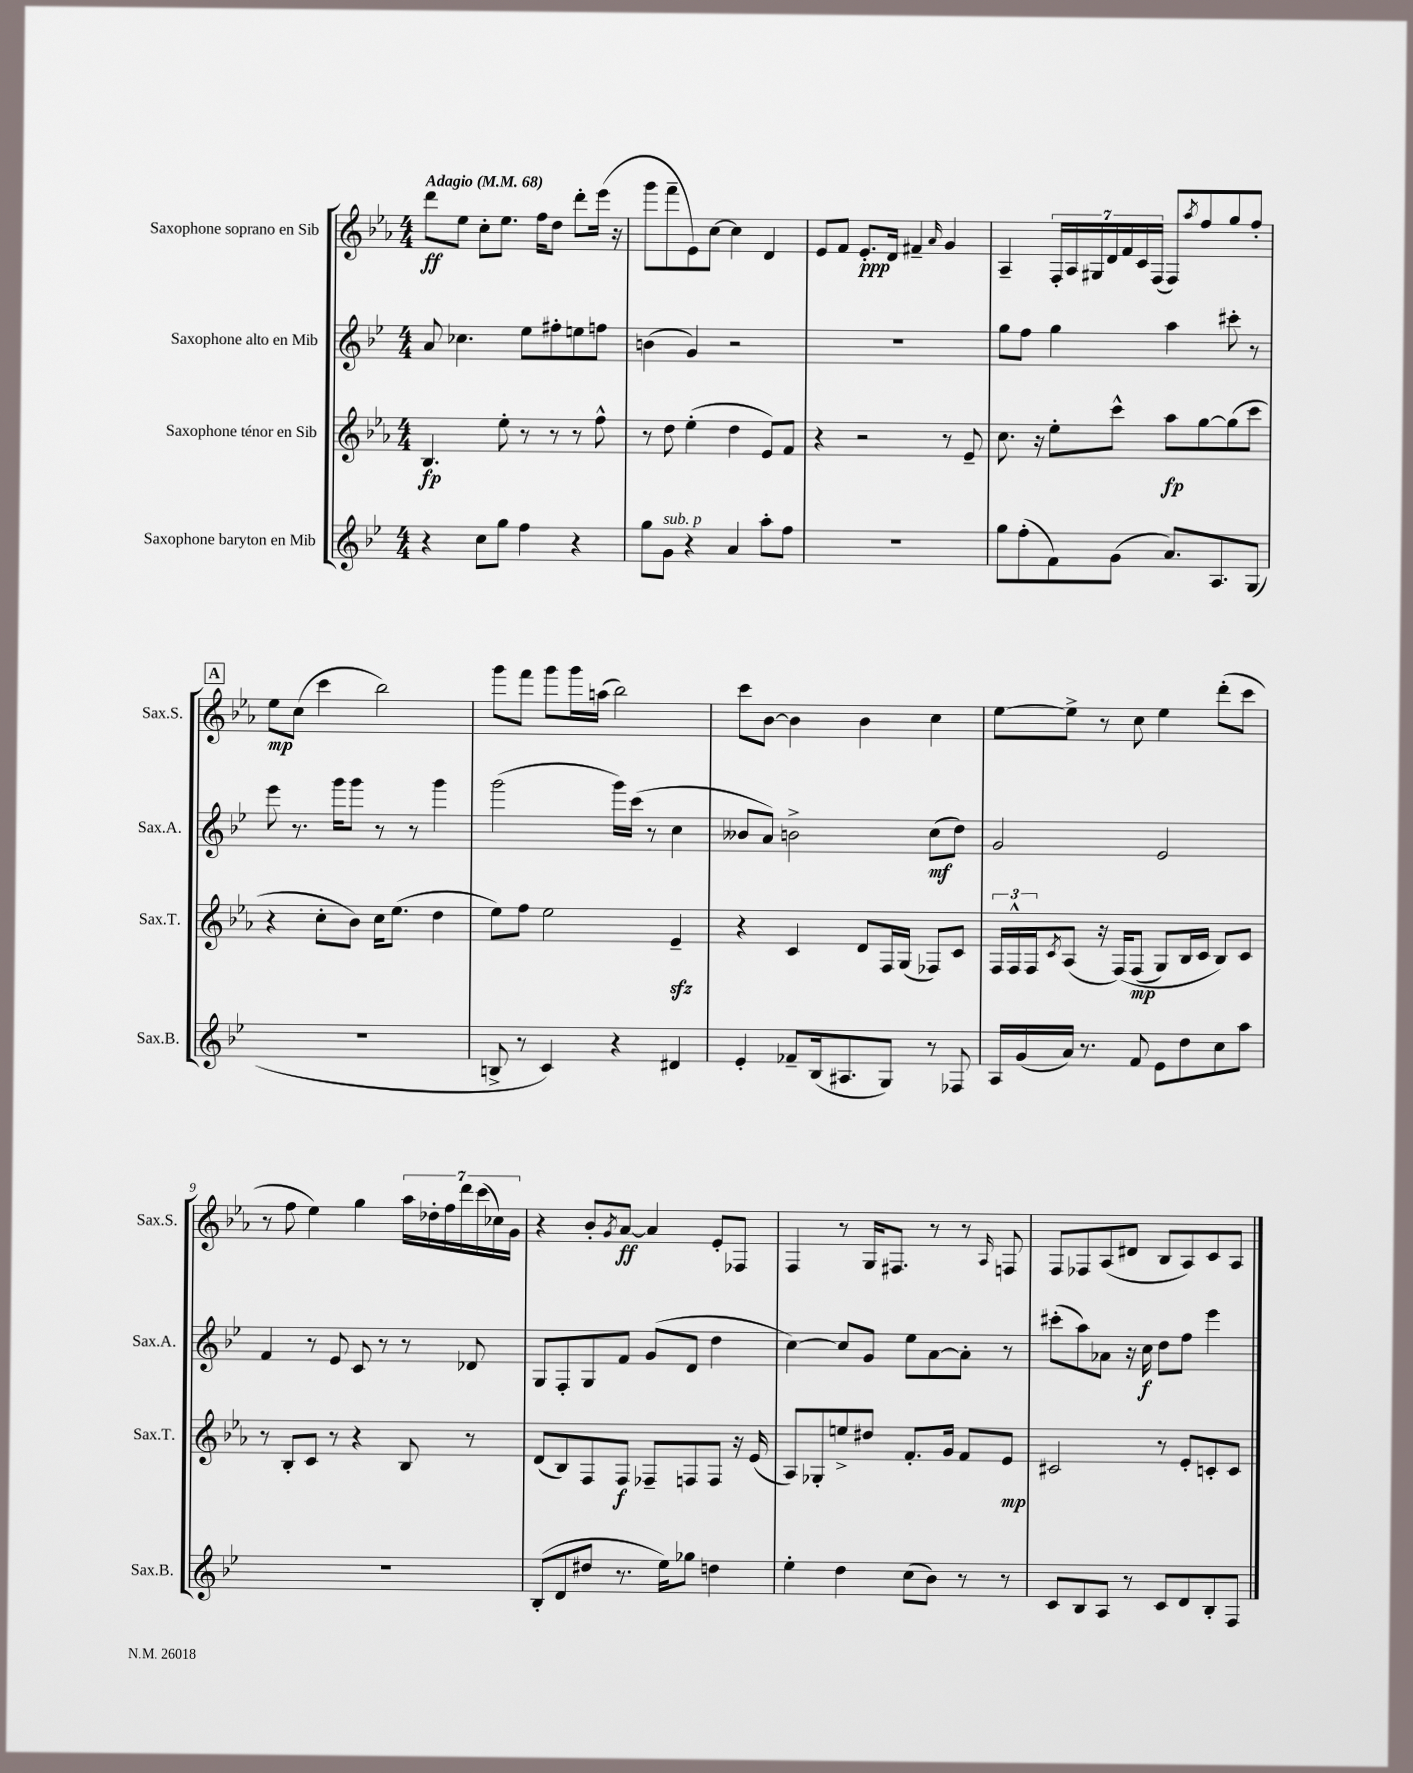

**kern	**kern	**kern	**kern
*staff4	*staff3	*staff2	*staff1
*clefG2	*clefG2	*clefG2	*clefG2
*k[b-e-]	*k[b-e-a-]	*k[b-e-]	*k[b-e-a-]
*M4/4	*M4/4	*M4/4	*M4/4
*MM68	*MM68	*MM68	*MM68
4r	4.B-	8a	8ddd
.	.	4.cc-	8ee-
8cc	.	.	8cc'
8gg	8ee-'	.	8.ee-
4ff	8r	8ee-	.
.	.	.	16ff
.	8r	8ff#'	8dd
4r	8r	8ee	8ddd'
.	8ff^^	8ff	(16eee-
.	.	.	16r
=	=	=	=
8gg	8r	(4b	8ggg
8g	8dd	.	8fff~
4r	(4ee-'	4g)	8e-)
.	.	.	[8cc
4a	4dd	2r	4cc]
8aa'	8e-)	.	4d
8ff	8f	.	.
=	=	=	=
1r	4r	1r	8e-
.	.	.	8f
.	2r	.	8.e-'
.	.	.	16d
.	.	.	4f#~
.	.	.	16qqa-
.	8r	.	4g
.	8e-~	.	.
=	=	=	=
8gg	8.cc	8gg	4A-~
(8ff'	.	8ff	.
.	16r	.	.
8f)	8ee-'	4gg	28F'
.	.	.	28A-
.	.	.	28G#
.	.	.	28d
(8g	8ccc^^	.	.
.	.	.	28f
.	.	.	28c
.	.	.	(28F
8.a)	8aa-	4aa	8F)
.	.	.	8qaa-
.	[8gg	.	8ff
8.A	.	.	.
.	(8gg]	8ccc#'	8gg
(8G	8ccc	8r	8ff'
=	=	=	=
1r	4r	8eee-	8ee-
.	.	8.r	(8cc
.	8cc'	.	4ccc
.	.	16ggg	.
.	8b-)	8ggg	.
.	16cc	8r	2bb-)
.	(8.ee-	.	.
.	.	8r	.
.	4dd	4ggg	.
=	=	=	=
8B^	8ee-)	(2ggg	8ggg
8r	8ff	.	8fff
4c)	2ee-	.	8ggg
.	.	.	16ggg
.	.	.	(16aa
4r	.	16ggg)	2bb-)
.	.	(16ccc	.
.	.	8r	.
4d#	4e-~	4cc	.
=	=	=	=
4e-'	4r	8b--	8ccc
.	.	8a)	[8b-
8f-~	4c	2b^	4b-]
(16B-	.	.	.
8.A#	.	.	.
.	8d	.	4b-
8G)	16F	.	.
.	(16G	.	.
8r	8F-)	(8cc	4cc
8F-	8c	8dd)	.
=	=	=	=
16A	24F	2g	[8ee-
.	24F^^	.	.
(16g	.	.	.
.	24F	.	.
.	8qc	.	.
16a)	(8A-	.	8ee-^]
8.r	.	.	.
.	16r	.	8r
.	&(16F)	.	.
8f	(8F	.	8cc
8e-	8G)	2e-	4ee-
8dd	16B-	.	.
.	16c	.	.
8cc	8B-&)	.	(8ddd'
8aa	8c	.	8ccc
=	=	=	=
1r	8r	4f	8r
.	8B-'	.	8ff
.	8c	8r	4ee-)
.	8r	8e-	.
.	4r	8c	4gg
.	.	8r	.
.	8B-	8r	28aa-
.	.	.	28dd-'
.	.	.	28ff
.	.	.	28ddd
.	8r	8d-	.
.	.	.	(28ccc
.	.	.	28cc-)
.	.	.	28g
=	=	=	=
(8B-'	(8d	8G	4r
8d	8B-)	8F'	.
8dd#	8F	8G	8b-'
.	.	.	8qg
8.r	8F	8f	[8a-
.	8F-~	(8g	4a-]
16ee-)	.	.	.
8gg-	8F	8d	.
4dd	8F	4dd	8e-'
.	16r	.	8F-
.	(16e-	.	.
=	=	=	=
4ee-'	8A-)	[4cc)	4F
.	8G-'	.	.
4dd	8ee^	8cc]	8r
.	8dd#	8g	16G
.	.	.	8.F#
(8cc	8.f'	8ee-	.
8b-)	.	[8a	8r
.	16g	.	.
8r	8f	8a']	8r
.	.	.	16qqA-
8r	8e-	8r	8F
=	=	=	=
8c	2c#	(8ccc#'	8F
8B-	.	8aa)	8F-
8A	.	8a-	(8A-
8r	.	16r	8d#
.	.	16cc	.
8c	8r	8dd	8B-
8d	8e-'	8ff	8A-)
8B-'	8c'	4eee-	8c
8F	8c	.	8A-
==	==	==	==
*-	*-	*-	*-
